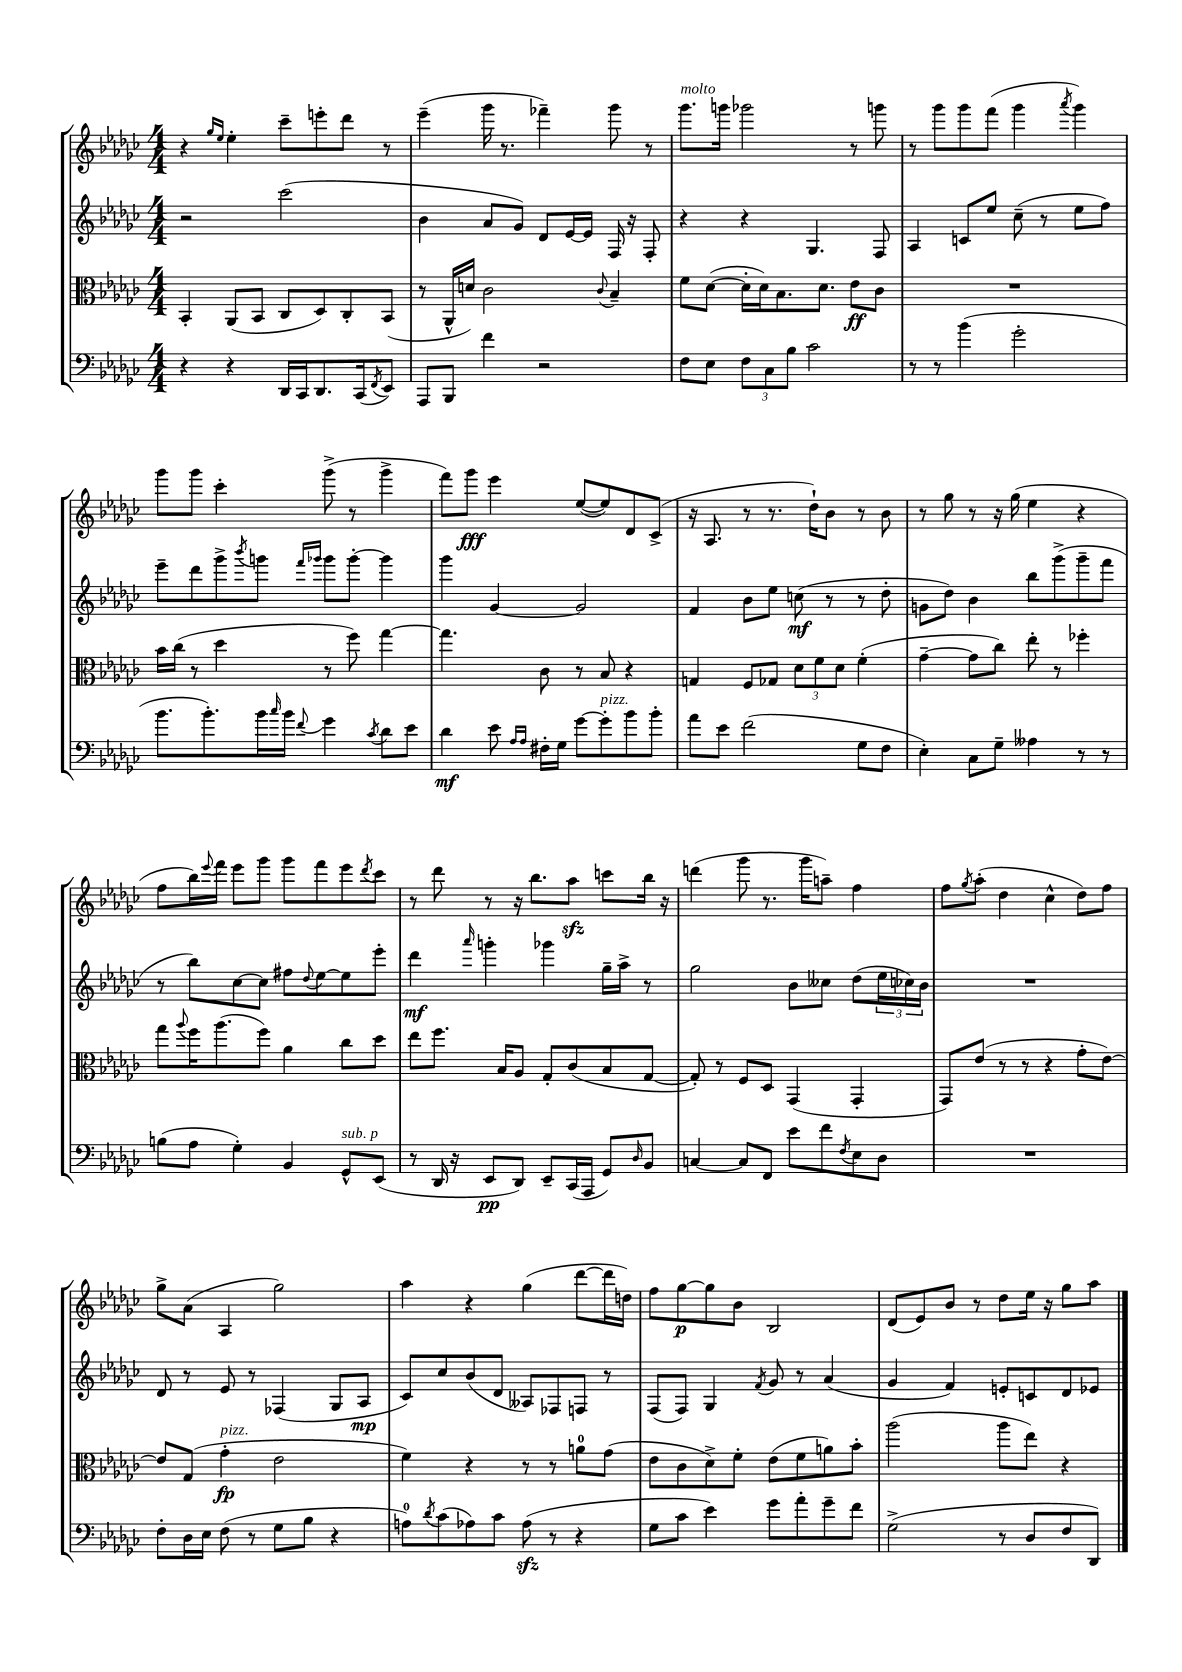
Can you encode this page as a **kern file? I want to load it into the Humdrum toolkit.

**kern	**dynam	**kern	**dynam	**kern	**dynam	**kern	**dynam
*part4	*part4	*part3	*part3	*part2	*part2	*part1	*part1
*staff4	*staff4	*staff3	*staff3	*staff2	*staff2	*staff1	*staff1
*clefF4	*	*clefC3	*	*clefG2	*	*clefG2	*
*k[b-e-a-d-g-c-]	*	*k[b-e-a-d-g-c-]	*	*k[b-e-a-d-g-c-]	*	*k[b-e-a-d-g-c-]	*
*M4/4	*	*M4/4	*	*M4/4	*	*M4/4	*
=138	=138	=138	=138	=138	=138	=138	=138
4r	.	4BB-'/	.	2r	.	4r	.
.	.	.	.	.	.	16qqgg-/LL	.
.	.	.	.	.	.	16qqee-/JJ	.
4r	.	(8AA-/L	.	.	.	4ee-'\	.
.	.	8BB-/J	.	.	.	.	.
16DD-/LL	.	8C-/L	.	(2ccc-\	.	8ccc-~\L	.
16CC-/J	.	.	.	.	.	.	.
8.DD-/	.	8D-/)	.	.	.	8eeen'\	.
.	.	8C-'/	.	.	.	8ddd-\J	.
(16CC-/k	.	.	.	.	.	.	.
8qFF/	.	.	.	.	.	.	.
8EE-/J)	.	(8BB-/J	.	.	.	8r	.
=139	=139	=139	=139	=139	=139	=139	=139
8AAA-/L	.	8r	.	4b-\	.	(4eee-~\	.
8BBB-/J	.	16AA-^^/LL	.	.	.	.	.
.	.	16dn/JJ)	.	.	.	.	.
4f\	.	2c-\	.	8a-/L	.	16ggg-\	.
.	.	.	.	.	.	8.r	.
.	.	.	.	8g-/J)	.	.	.
2r	.	.	.	8d-/L	.	4fff-X~\)	.
.	.	.	.	[16e-/L	.	.	.
.	.	.	.	16e-/JJ]	.	.	.
.	.	8qqc-/	.	.	.	.	.
.	.	4B-~/	.	16F/	.	8ggg-\	.
.	.	.	.	16r	.	.	.
.	.	.	.	8F'/	.	8r	.
=140	=140	=140	=140	=140	=140	=140	=140
!	!	!	!	!	!	!LO:TX:a:i:t=molto	!
8F\L	.	8f\L	.	4r	.	8.ggg-\L	.
8E-\J	.	([8d-\J	.	.	.	.	.
.	.	.	.	.	.	16gggn\Jk	.
12F\L	.	16d-'\LL]	.	4r	.	2ggg-X\	.
.	.	16d-\J)	.	.	.	.	.
12C-\	.	.	.	.	.	.	.
.	.	8.B-\	.	.	.	.	.
12B-\J	.	.	.	.	.	.	.
2c-\	.	.	.	4.G-/	.	.	.
.	.	8.d-\J	.	.	.	.	.
.	.	8e-\L	ff	.	.	8r	.
.	.	8c-\J	.	8F/	.	8gggn\	.
=141	=141	=141	=141	=141	=141	=141	=141
8r	.	1r	.	4A-/	.	8r	.
8r	.	.	.	.	.	8ggg-\L	.
(4b-\	.	.	.	8cn/L	.	8ggg-\	.
.	.	.	.	8ee-/J	.	(8fff\J	.
2g-'\	.	.	.	(8cc-~\	.	4ggg-\	.
.	.	.	.	8r	.	.	.
.	.	.	.	.	.	8qaaa-/	.
.	.	.	.	8ee-\L	.	4ggg-\)	.
.	.	.	.	8ff\J)	.	.	.
!!LO:LB:g=z
=142	=142	=142	=142	=142	=142	=142	=142
8.b-\L	.	16b-\LL	.	8eee-~\L	.	8ggg-\L	.
.	.	(16cc-\JJ	.	.	.	.	.
.	.	8r	.	8ddd-\	.	8ggg-\J	.
8.b-'\)	.	.	.	.	.	.	.
.	.	4dd-\	.	8ggg-^\	.	4ccc-'\	.
.	.	.	.	8qbbb-/	.	.	.
16b-\L	.	.	.	8gggn\J	.	.	.
16qqcc-/	.	.	.	.	.	.	.
16b-\JJ	.	.	.	.	.	.	.
.	.	.	.	16qqfff/LL	.	.	.
8qqf/	.	.	.	16qqggg-X/JJ	.	.	.
4g-\	.	8r	.	8ggg-\L	.	(8ggg-^\	.
.	.	8ff\)	.	[8ggg-'\J	.	8r	.
8qc-/	.	.	.	.	.	.	.
8d-\L	.	[4gg-\	.	4ggg-\]	.	4ggg-^\	.
8e-\J	.	.	.	.	.	.	.
=143	=143	=143	=143	=143	=143	=143	=143
4d-\	mf	4.gg-\]	.	4ggg-\	.	8fff\L)	.
.	.	.	.	.	.	8ggg-\J	fff
8e-\	.	.	.	[4g-/	.	4eee-\	.
16qqA-/LL	.	.	.	.	.	.	.
16qqA-/JJ	.	.	.	.	.	.	.
16F#X'\LL	.	8c-\	.	.	.	.	.
16G-\JJ	.	.	.	.	.	.	.
[8g-\L	.	8r	.	2g-/]	.	([8ee-/L	.
!LO:TX:a:i:t=pizz.	!	!	!	!	!	!	!
8g-'\]	.	8B-/	.	.	.	8ee-/])	.
8b-\	.	4r	.	.	.	8d-/	.
8b-'\J	.	.	.	.	.	(8c-^/J	.
=144	=144	=144	=144	=144	=144	=144	=144
8a-\L	.	4Gn/	.	4f/	.	16r	.
.	.	.	.	.	.	8.A-/	.
8e-\J	.	.	.	.	.	.	.
(2f\	.	8F/L	.	8b-\L	.	8r	.
.	.	8G-X/J	.	8ee-\J	.	8.r	.
.	.	12d-\L	.	(8ccn\	mf	.	.
.	.	.	.	.	.	16dd-`\KL)	.
.	.	12f\	.	.	.	.	.
.	.	.	.	8r	.	8b-\J	.
.	.	12d-\J	.	.	.	.	.
8G-\L	.	(4f'\	.	8r	.	8r	.
8F\J	.	.	.	8dd-'\	.	8b-\	.
=145	=145	=145	=145	=145	=145	=145	=145
4E-'\)	.	[4g-~\	.	8gn\L	.	8r	.
.	.	.	.	8dd-\J)	.	8gg-\	.
8C-\L	.	8g-\L]	.	4b-\	.	8r	.
8G-~\J	.	8cc-\J)	.	.	.	16r	.
.	.	.	.	.	.	(16gg-\	.
4A--X\	.	8ee-'\	.	8bb-\L	.	4ee-\	.
.	.	8r	.	(8ggg-^\	.	.	.
8r	.	4ff-X'\	.	8ggg-~\	.	4r	.
8r	.	.	.	8fff\J	.	.	.
!!LO:LB:g=z
=146	=146	=146	=146	=146	=146	=146	=146
(8Bn\L	.	8gg-\L	.	8r	.	8ff\L	.
.	.	8qqaa-/	.	.	.	.	.
8A-\J	.	16ff\K	.	8bb-\L)	.	16bb-\L)	.
.	.	.	.	.	.	8qqeee-/	.
.	.	(8.aa-\	.	.	.	16fff\JJ	.
4G-'\)	.	.	.	[8cc-\	.	8eee-\L	.
.	.	8ff\J)	.	8cc-\J]	.	8ggg-\J	.
4BB-/	.	4a-\	.	8ff#X\L	.	8ggg-\L	.
.	.	.	.	8qqdd-/	.	.	.
.	.	.	.	[8ee-\	.	8fff\	.
!LO:TX:a:i:t=sub. p	!	!	!	!	!	!	!
8GG-^^/L	.	8cc-\L	.	8ee-\]	.	8eee-\	.
.	.	.	.	.	.	8qddd-/	.
(8EE-/J	.	8dd-\J	.	8eee-'\J	.	8ccc-\J	.
=147	=147	=147	=147	=147	=147	=147	=147
8r	.	8ee-\L	.	4ddd-\	mf	8r	.
16DD-/	.	8.ff\J	.	.	.	8ddd-\	.
16r	.	.	.	.	.	.	.
.	.	.	.	16qqaaa-/	.	.	.
8EE-/L	pp	.	.	4gggn'\	.	8r	.
.	.	16B-/KL	.	.	.	.	.
8DD-/J)	.	8A-/J	.	.	.	16r	.
.	.	.	.	.	.	8.bb-\L	.
8EE-~/L	.	8G-'/L	.	4ggg-X\	.	.	.
(16CC-/L	.	(8c-/	.	.	.	8aa-zz\J	.
16AAA-/JJ	.	.	.	.	.	.	.
8GG-/L)	.	8B-/	.	16gg-~\LL	.	8cccn\L	.
.	.	.	.	16aa-^\JJ	.	.	.
16qqD-/	.	.	.	.	.	.	.
8BB-/J	.	[8G-/J	.	8r	.	16bb-\Jk	.
.	.	.	.	.	.	16r	.
=148	=148	=148	=148	=148	=148	=148	=148
[4Cn/	.	8G-'/])	.	2gg-\	.	(4dddn\	.
.	.	8r	.	.	.	.	.
8C/L]	.	8F/L	.	.	.	8ggg-\	.
8FF/J	.	8D-/J	.	.	.	8.r	.
8e-\L	.	(4GG-/	.	8b-\L	.	.	.
.	.	.	.	.	.	16ggg-\KL	.
8f\	.	.	.	8cc--X\J	.	8aan~\J)	.
8qF/	.	.	.	.	.	.	.
8E-\	.	4GG-'/	.	(8dd-\L	.	4ff\	.
8D-\J	.	.	.	24ee-\L	.	.	.
.	.	.	.	24cc-X\)	.	.	.
.	.	.	.	24b-\JJ	.	.	.
=149	=149	=149	=149	=149	=149	=149	=149
1r	.	8GG-/L)	.	1r	.	8ff\L	.
.	.	.	.	.	.	8qgg-/	.
.	.	(8e-/J	.	.	.	(8aa-'\J	.
.	.	8r	.	.	.	4dd-\	.
.	.	8r	.	.	.	.	.
.	.	4r	.	.	.	4cc-^^\	.
.	.	8g-'\L	.	.	.	8dd-\L)	.
.	.	[8e-\J)	.	.	.	8ff\J	.
!!LO:LB:g=z
=150	=150	=150	=150	=150	=150	=150	=150
8F'\L	.	8e-/L]	.	8d-/	.	8gg-^\L	.
16D-\L	.	(8G-/J	.	8r	.	(8a-\J	.
16E-\JJ	.	.	.	.	.	.	.
!	!	!LO:TX:a:i:t=pizz.	!	!	!	!	!
(8F\	.	4g-'\	fp	8e-/	.	4A-/	.
8r	.	.	.	8r	.	.	.
8G-\L	.	2e-\	.	(4F-X/	.	2gg-\)	.
8B-\J	.	.	.	.	.	.	.
4r	.	.	.	8G-/L	.	.	.
.	.	.	.	8A-/J	mp	.	.
=151	=151	=151	=151	=151	=151	=151	=151
8An\L)	.	4f\)	.	8c-/L)	.	4aa-\	.
8qd-/	.	.	.	.	.	.	.
(8c-\	.	.	.	8cc-/	.	.	.
8A-X\)	.	4r	.	(8b-/	.	4r	.
8c-\J	.	.	.	8d-/J	.	.	.
(8A-zz\	.	8r	.	8A--X/L)	.	(4gg-\	.
8r	.	8r	.	8F-X/	.	.	.
4r	.	8an\L	.	8Fn/J	.	[8ddd-\L	.
.	.	(8g-\J	.	8r	.	16ddd-\L]	.
.	.	.	.	.	.	16ddn\JJ)	.
=152	=152	=152	=152	=152	=152	=152	=152
8G-\L	.	8e-\L	.	(8F/L	.	8ff\L	.
8c-\J	.	8c-\	.	8F/J)	.	[8gg-\	p
4e-\)	.	8d-^\)	.	4G-/	.	8gg-\]	.
.	.	8f'\J	.	.	.	8b-\J	.
.	.	.	.	8qf/	.	.	.
8g-\L	.	(8e-\L	.	8g-/	.	2B-/	.
8a-'\	.	8f\	.	8r	.	.	.
8g-~\	.	8an\)	.	(4a-/	.	.	.
8f\J	.	8b-'\J	.	.	.	.	.
=153	=153	=153	=153	=153	=153	=153	=153
(2G-^\	.	(2aa-\	.	4g-/	.	(8d-/L	.
.	.	.	.	.	.	8e-/)	.
.	.	.	.	4f/)	.	8b-/J	.
.	.	.	.	.	.	8r	.
8r	.	8aa-\L	.	8en'/L	.	8dd-\L	.
8D-/L	.	8ee-\J)	.	8cn/	.	16ee-\Jk	.
.	.	.	.	.	.	16r	.
8F/	.	4r	.	8d-/	.	8gg-\L	.
8DD-/J)	.	.	.	8e-X/J	.	8aa-\J	.
==	==	==	==	==	==	==	==
*-	*-	*-	*-	*-	*-	*-	*-
